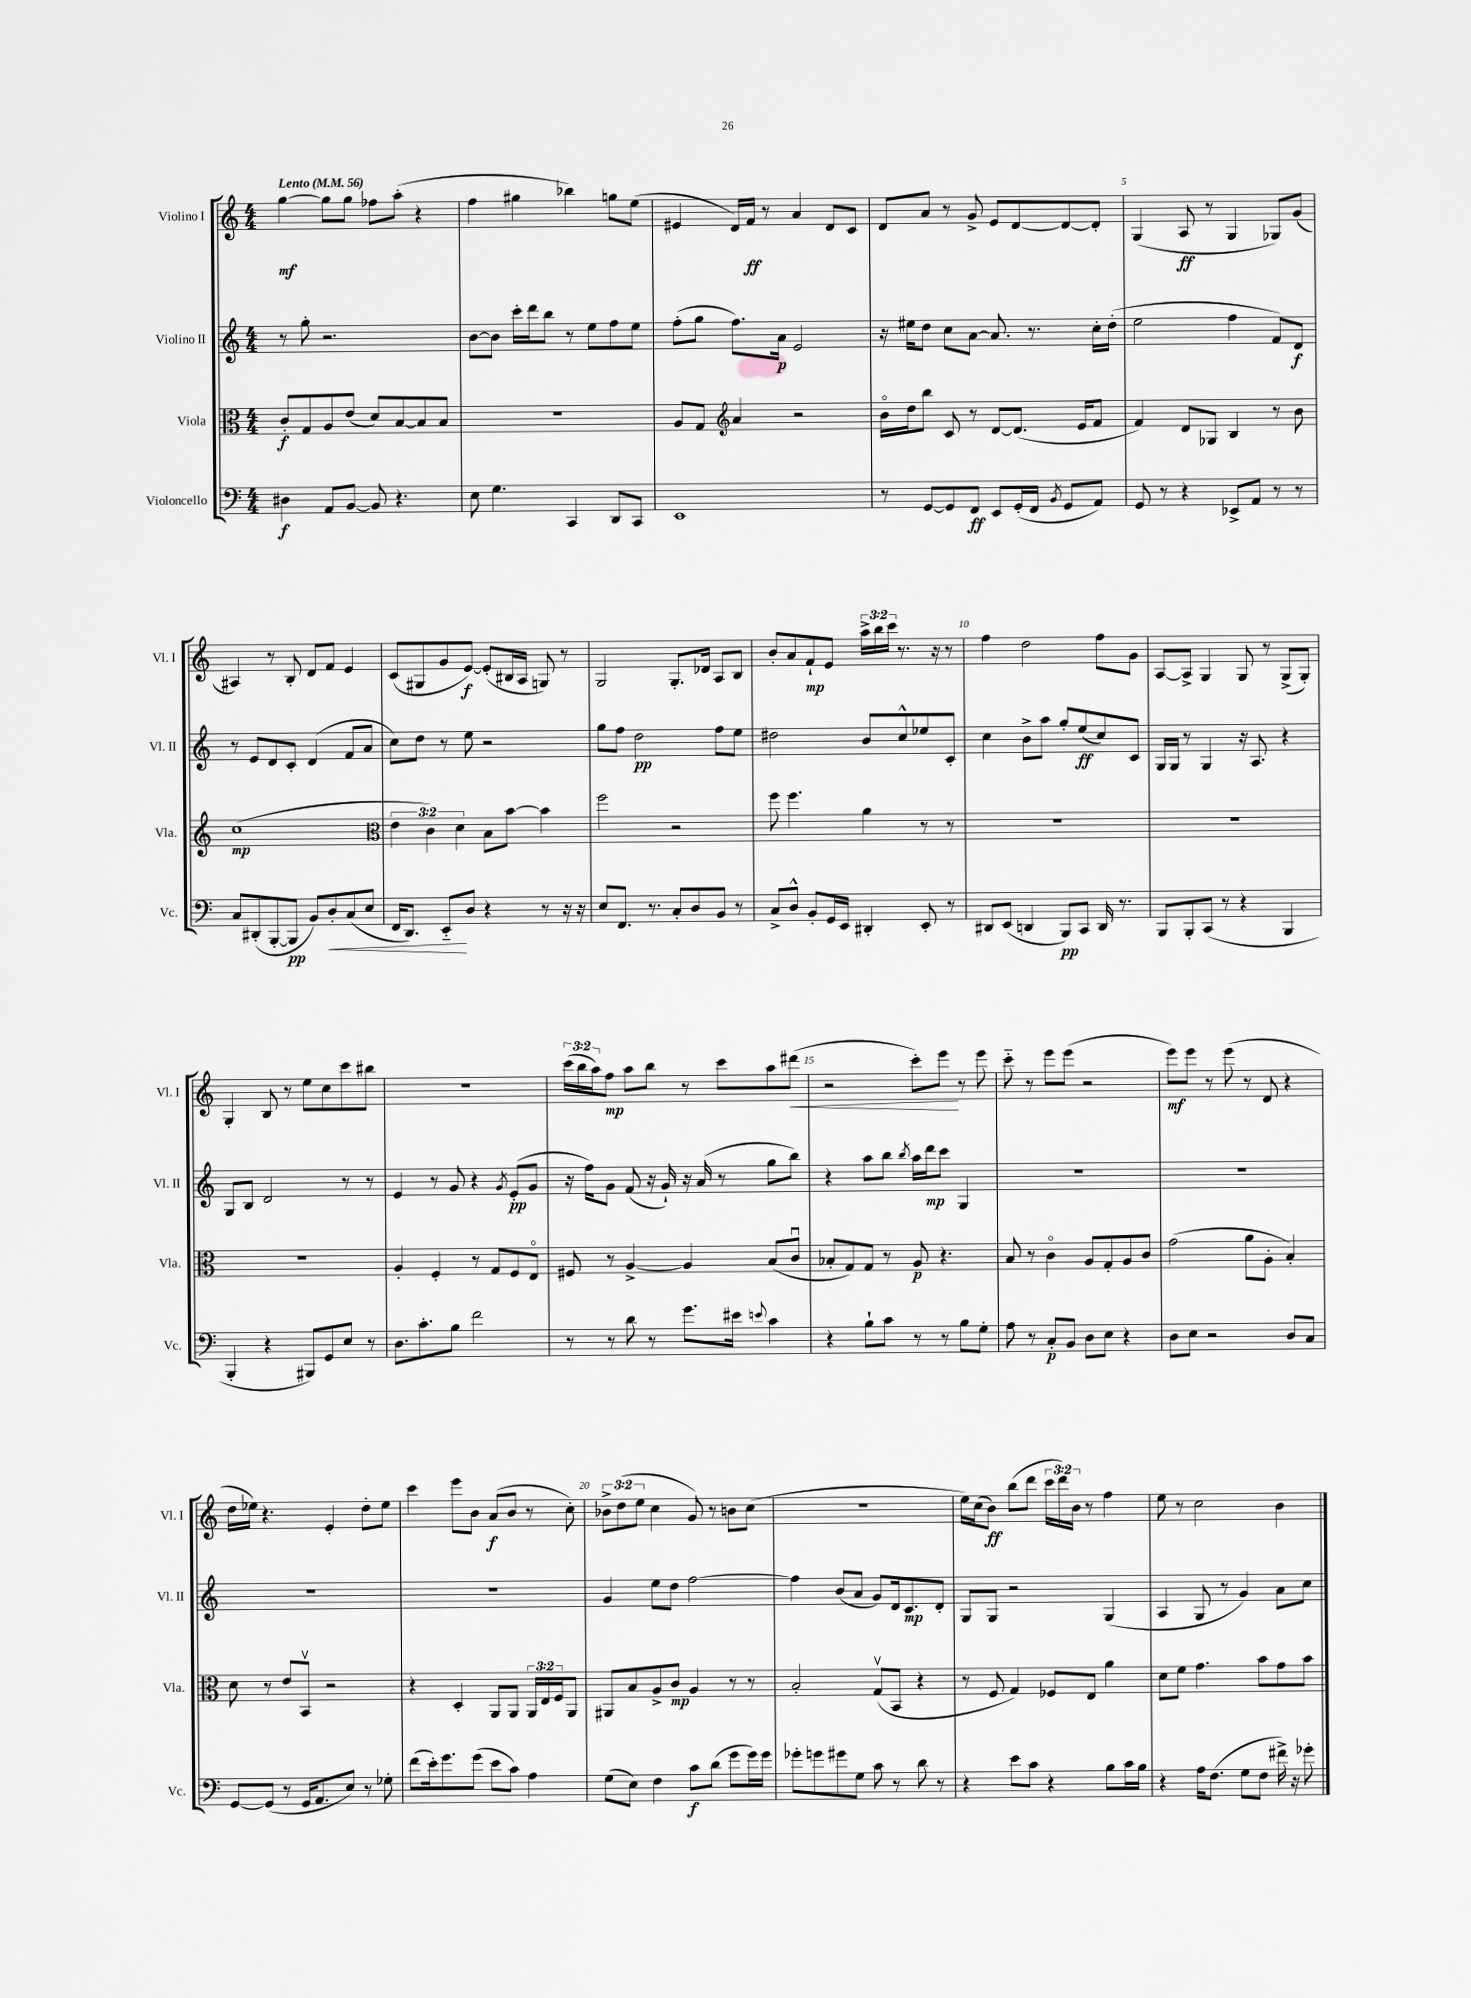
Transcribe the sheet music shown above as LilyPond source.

<<
\new StaffGroup <<
\new Staff = "s0" \with { instrumentName = "Violino I" shortInstrumentName = "Vl. I" } {
    \clef treble \key c \major \numericTimeSignature \time 4/4 \override Staff.TupletNumber.text = #tuplet-number::calc-fraction-text \tempo "Lento" 4 = 56
    g''4~\mf g''8 g''8 fes''8 a''8-.( r4 |
    f''4 gis''4 bes''4) g''8 e''8( |
    eis'4 d'16) f'16\ff r8 a'4 d'8 c'8 |
    d'8 a'8 r8 g'8-> e'8 d'8~ d'8~ d'8-. |
    g4( a8\ff r8 g4 ges8) g'8( |
    ais4) r8 b8-. d'8 f'8 e'4 |
    c'8( gis8 g'8 e'8~\f) e'8-.( bis16 a16 g8) r8 |
    g2 g8.-. des'16 a8 b8 |
    b'8-. a'8 f'8-!\mp e'8 \tuplet 3/2 { a''16-> b''16 c'''16 } r8. r16 r8 |
    f''4 d''2 f''8 g'8 |
    a8~ a8-> g4 g8 r8 g8->( g8-.) |
    g4-. b8 r8 e''8 c''8 c'''8 bis''8 |
    R1 |
    \tuplet 3/2 { c'''16( b''16 a''16) } f''8\mp a''8 b''8 r8 c'''8 a''8 dis'''8\<( |
    r2 c'''8-.) e'''8\! r8 e'''8 |
    c'''8-_ r8 e'''8 e'''8( r2 |
    e'''8\mf) e'''8 r8 e'''8( r8 d'8 r4 |
    d''16 ees''16) r4. e'4-. d''8-. ees''8 |
    c'''4 e'''8 b'8 a'8\f( b'8 r8 c''8-.) |
    \tuplet 3/2 { bes'8-> d''8( e''8 } c''4 g'8) r8 b'8 c''8( |
    R1 |
    e''16) c''16( b'8\ff) b''8( d'''8 \tuplet 3/2 { c'''16 d'''16) b'16 } r8 f''4 |
    e''8 r8 c''2 b'4 \bar "|." |
}
\new Staff = "s1" \with { instrumentName = "Violino II" shortInstrumentName = "Vl. II" } {
    \clef treble \key c \major \numericTimeSignature \time 4/4
    r8 g''8-. r2. |
    b'8~ b'8 c'''16-. d'''16 b''8 r8 e''8 f''8 e''8 |
    f''8-.( g''8 f''8.) a'16\p e'2 |
    r16 eis''16 d''8 c''8 a'8~ a'8. r8. c''16-. d''16-.( |
    e''2 f''4 f'8) d'8\f |
    r8 e'8 d'8 c'8-. d'4( f'8 a'8 |
    c''8) d''8 r8 e''8 r2 |
    g''8 f''8 d''2\pp f''8 e''8 |
    dis''2 b'8 c''8-^ ees''8 c'8-. |
    c''4 b'8-> a''8 g''8-. e''8\ff( c''8) c'8 |
    g16 g16 r8 g4 r16 a8. r4 |
    g8 b8 d'2 r8 r8 |
    e'4 r8 g'8 r4 \acciaccatura { g'8 } e'8-.\pp( g'8 |
    r16 f''16) g'8 f'8( r16 g'16-!) r16 a'16( r8 g''8 b''8) |
    r4 a''8 b''8 \acciaccatura { b''8 } a''16 d'''16\mp c'''8 g4 |
    R1 |
    R1 |
    R1 |
    R1 |
    g'4 e''8 d''8 f''2~ |
    f''4 b'8( a'8 g'8) d'16 c'8.\mp d'8-. |
    g8 g8 r2 g4( |
    a4 g8 r8 g'4) a'8 c''8 \bar "|." |
}
\new Staff = "s2" \with { instrumentName = "Viola" shortInstrumentName = "Vla." } {
    \clef alto \key c \major \numericTimeSignature \time 4/4 \override Staff.TupletNumber.text = #tuplet-number::calc-fraction-text
    c'8-.\f g8 a8 e'8( d'8) b8~ b8 b8 |
    R1 |
    a8 g8 \clef treble a'4 r2 |
    b'16\flageolet d''16 b''8 c'8 r8 d'8~ d'8.( e'16 f'8 |
    f'4) d'8 ges8 b4 r8 b'8 |
    c''1\mp( |
    \clef alto \tuplet 3/2 { e'4 c'4) d'4 } b8 b'8~ b'4 |
    f''2 r2 |
    f''8 f''4. a'4 r8 r8 |
    R1 |
    R1 |
    R1 |
    a4-. f4-. r8 g8 f8 e8\flageolet |
    fis8 r8 a4~-> a4 b8( c'8\downbow |
    bes8-. g8) g8 r8 a8\p r4. |
    b8 r8 c'4\flageolet a8 g8-. a8 c'8 |
    g'2( a'8 a8-. b4-.) |
    d'8 r8 e'8 b,8\upbow r2 |
    r4 d4-. a,8 a,8 \tuplet 3/2 { a,16 e16 f16 } a,8 |
    ais,8 b8 a8-> c'8\mp a4 r8 r8 |
    b2-. g8\upbow( b,8 r4 |
    r8 f8 g4) fes8 e8 a'4 |
    d'8 f'8 g'4. b'8 g'8 b'8 \bar "|." |
}
\new Staff = "s3" \with { instrumentName = "Violoncello" shortInstrumentName = "Vc." } {
    \clef bass \key c \major \numericTimeSignature \time 4/4
    dis4\f a,8 b,8~ b,8 r4. |
    e8 g4. c,4 d,8 c,8 |
    e,1 |
    r8 g,8~ g,8 f,8\ff e,8 g,16-.( f,16 \acciaccatura { b,8 } g,8 a,8) |
    g,8 r8 r4 ees,8-> a,8 r8 r8 |
    c8 dis,8-.( b,,8~-. b,,8\pp b,8) d8-.\< c8( e8 |
    f,16 d,8.) e,8-_\! d8 r4 r8 r16 r16 |
    e8 f,8. r8. c8-. d8 b,8 r8 |
    c8-> d8-^ b,8-. g,16 e,16 dis,4-. e,8-. r8 |
    dis,8 e,8( d,4 b,,8\pp) c,8 d,16 r8. |
    b,,8 b,,8-. c,8( r8 r4 b,,4 |
    b,,4-. r4 bis,,8) g,8 e8 r8 |
    d8. c'8.-. b8 f'2 |
    r8 r8 d'8 r8 g'8. eis'16 \appoggiatura { e'8 } c'4 |
    r4 b8-! c'8 r8 r8 b8 g8-. |
    a8 r8 c8-.\p b,8 d8 e8 r4 |
    d8 e8 r2 d8 c8 |
    g,8~ g,8( r8 g,16 a,8. e8) r8 ges8-. |
    f'8( e'16-.) g'8. g'8( e'8 c'8) a4 |
    g8( e8) f4 c'8\f d'8( g'8 g'16) g'16 |
    ges'8-. g'8 gis'8 g8 c'8 r8 d'8 r8 |
    r4 e'8 c'8 r4 b8 c'16 b16 |
    r4 a16 f8.( g8 f8 fis'16->) r16 ges'8-. \bar "|." |
}
>>
>>
\layout { \context { \Score \override BarNumber.break-visibility = ##(#f #t #t) barNumberVisibility = #(every-nth-bar-number-visible 5) } }
